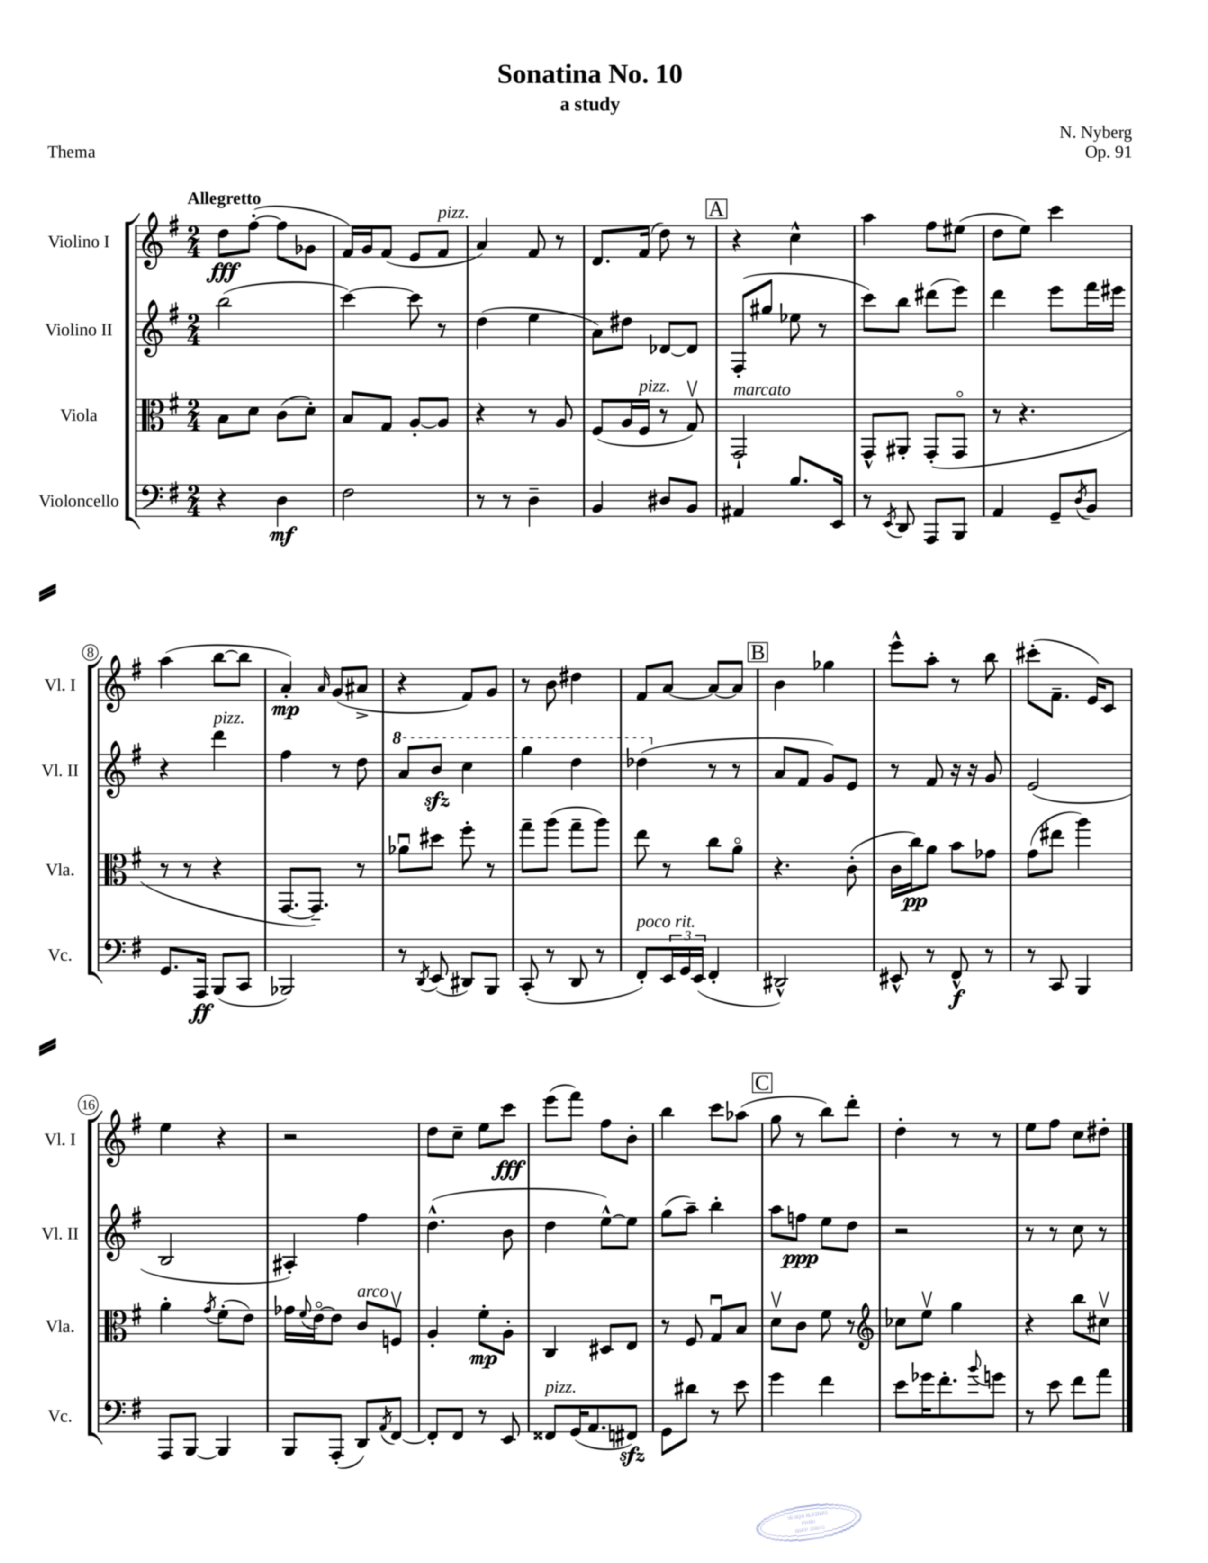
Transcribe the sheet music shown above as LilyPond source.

\header { title = "Sonatina No. 10" composer = "N. Nyberg" subtitle = "a study" opus = "Op. 91" piece = "Thema" }
<<
\new StaffGroup <<
\new Staff = "s0" \with { instrumentName = "Violino I" shortInstrumentName = "Vl. I" } {
    \clef treble \key g \major \numericTimeSignature \time 2/4 \tempo "Allegretto"
    d''8\fff fis''8~-.( fis''8 ges'8 |
    fis'16) g'16 fis'8( e'8 fis'8^\markup { \italic "pizz." } |
    a'4) fis'8 r8 |
    d'8. fis'16( d''8) r8 |
    \mark \markup { \box "A" } r4 c''4-^ |
    a''4 fis''8 eis''8( |
    d''8 e''8) c'''4 |
    a''4( b''8~ b''8 |
    a'4-.\mp) \grace { a'16 } g'8( ais'8-> |
    r4 fis'8) g'8 |
    r8 b'8 dis''4 |
    fis'8 a'8~ a'8~ a'8 |
    \mark \markup { \box "B" } b'4 ges''4 |
    e'''8-^ a''8-. r8 b''8 |
    cis'''8-.( fis'8.-- e'16) c'8 |
    e''4 r4 |
    r2 |
    d''8 c''8-- e''8 c'''8\fff |
    e'''8( fis'''8) fis''8 b'8-. |
    b''4 c'''8 aes''8( |
    \mark \markup { \box "C" } g''8 r8 b''8) d'''8-. |
    d''4-. r8 r8 |
    e''8 fis''8 c''8 dis''8-. \bar "|." |
}
\new Staff = "s1" \with { instrumentName = "Violino II" shortInstrumentName = "Vl. II" } {
    \clef treble \key g \major \numericTimeSignature \time 2/4
    b''2( |
    c'''4~) c'''8 r8 |
    d''4( e''4 |
    a'8) dis''8 des'8~ des'8 |
    \mark \markup { \box "A" } fis8-.( gis''8 ees''8 r8 |
    c'''8) b''8 dis'''8( e'''8) |
    d'''4 e'''8 fis'''16 eis'''16 |
    r4 d'''4^\markup { \italic "pizz." } |
    fis''4 r8 d''8 |
    \ottava #1 a''8 b''8\sfz c'''4 |
    g'''4 d'''4 |
    des'''4( \ottava #0 r8 r8 |
    \mark \markup { \box "B" } a'8 fis'8 g'8) e'8 |
    r8 fis'8 r16 r16 g'8 |
    e'2( |
    b2 |
    ais4-.) fis''4 |
    d''4.-^( b'8 |
    d''4 e''8~-^) e''8 |
    g''8( a''8--) b''4-. |
    \mark \markup { \box "C" } a''8 f''8\ppp e''8 d''8 |
    r2 |
    r8 r8 c''8 r8 \bar "|." |
}
\new Staff = "s2" \with { instrumentName = "Viola" shortInstrumentName = "Vla." } {
    \clef alto \key g \major \numericTimeSignature \time 2/4
    b8 d'8 c'8( d'8-.) |
    b8 g8 a8~-. a8 |
    r4 r8 a8 |
    fis8( a16 fis16^\markup { \italic "pizz." } r8 g8\upbow) |
    \mark \markup { \box "A" } g,2-!^\markup { \italic "marcato" } |
    g,8-^ ais,8-. g,8-.( g,8\flageolet |
    r8 r4. |
    r8 r8 r4 |
    g,8.~ g,8.--) r8 |
    aes'8\downbow dis''8 fis''8-. r8 |
    g''8-- a''8( g''8-- a''8) |
    e''8 r8 c''8 a'8\flageolet |
    \mark \markup { \box "B" } r4. c'8-.( |
    c'16 c''16\pp) a'8 b'8 ges'8 |
    g'8( eis''8 a''4) |
    a'4-. \acciaccatura { g'8 } fis'8-.( e'8) |
    ges'16 \appoggiatura { fis'8 } e'16~\flageolet e'8 c'8^\markup { \italic "arco" } f8\upbow |
    a4-. fis'8-.\mp a8-. |
    c4 dis8 e8 |
    r8 fis8 g8\downbow b8 |
    \mark \markup { \box "C" } d'8\upbow c'8 fis'8 r8 |
    \clef treble ces''8 e''8\upbow g''4 |
    r4 b''8 cis''8\upbow \bar "|." |
}
\new Staff = "s3" \with { instrumentName = "Violoncello" shortInstrumentName = "Vc." } {
    \clef bass \key g \major \numericTimeSignature \time 2/4
    r4 d4\mf |
    fis2 |
    r8 r8 d4-- |
    b,4 dis8 b,8 |
    \mark \markup { \box "A" } ais,4 b8. e,16 |
    r8 \acciaccatura { e,8 } d,8 a,,8 b,,8 |
    a,4 g,8-- \acciaccatura { d8 } b,8 |
    g,8. a,,16\ff b,,8( c,8 |
    bes,,2) |
    r8 \acciaccatura { d,8 } e,8( dis,8) b,,8 |
    c,8-.( r8 d,8 r8 |
    fis,8-.^\markup { \italic "poco rit." }) \tuplet 3/2 { e,16 g,16 e,16( } fis,4-. |
    \mark \markup { \box "B" } dis,2-^) |
    eis,8-^ r8 fis,8-^\f r8 |
    r8 c,8 b,,4 |
    a,,8 b,,8~ b,,4 |
    b,,8 a,,8-.( d,8) \acciaccatura { a,8 } fis,8~ |
    fis,8-. fis,8 r8 e,8 |
    fisis,8^\markup { \italic "pizz." } g,16( a,8. fis,8\sfz) |
    g,8 dis'8 r8 e'8 |
    \mark \markup { \box "C" } g'4 fis'4 |
    e'8 ges'16 fis'8.-. \appoggiatura { b'8 } g'8 |
    r8 e'8 fis'8 a'8 \bar "|." |
}
>>
>>
\layout { \context { \Score \override BarNumber.stencil = #(make-stencil-circler 0.1 0.3 ly:text-interface::print) } }
